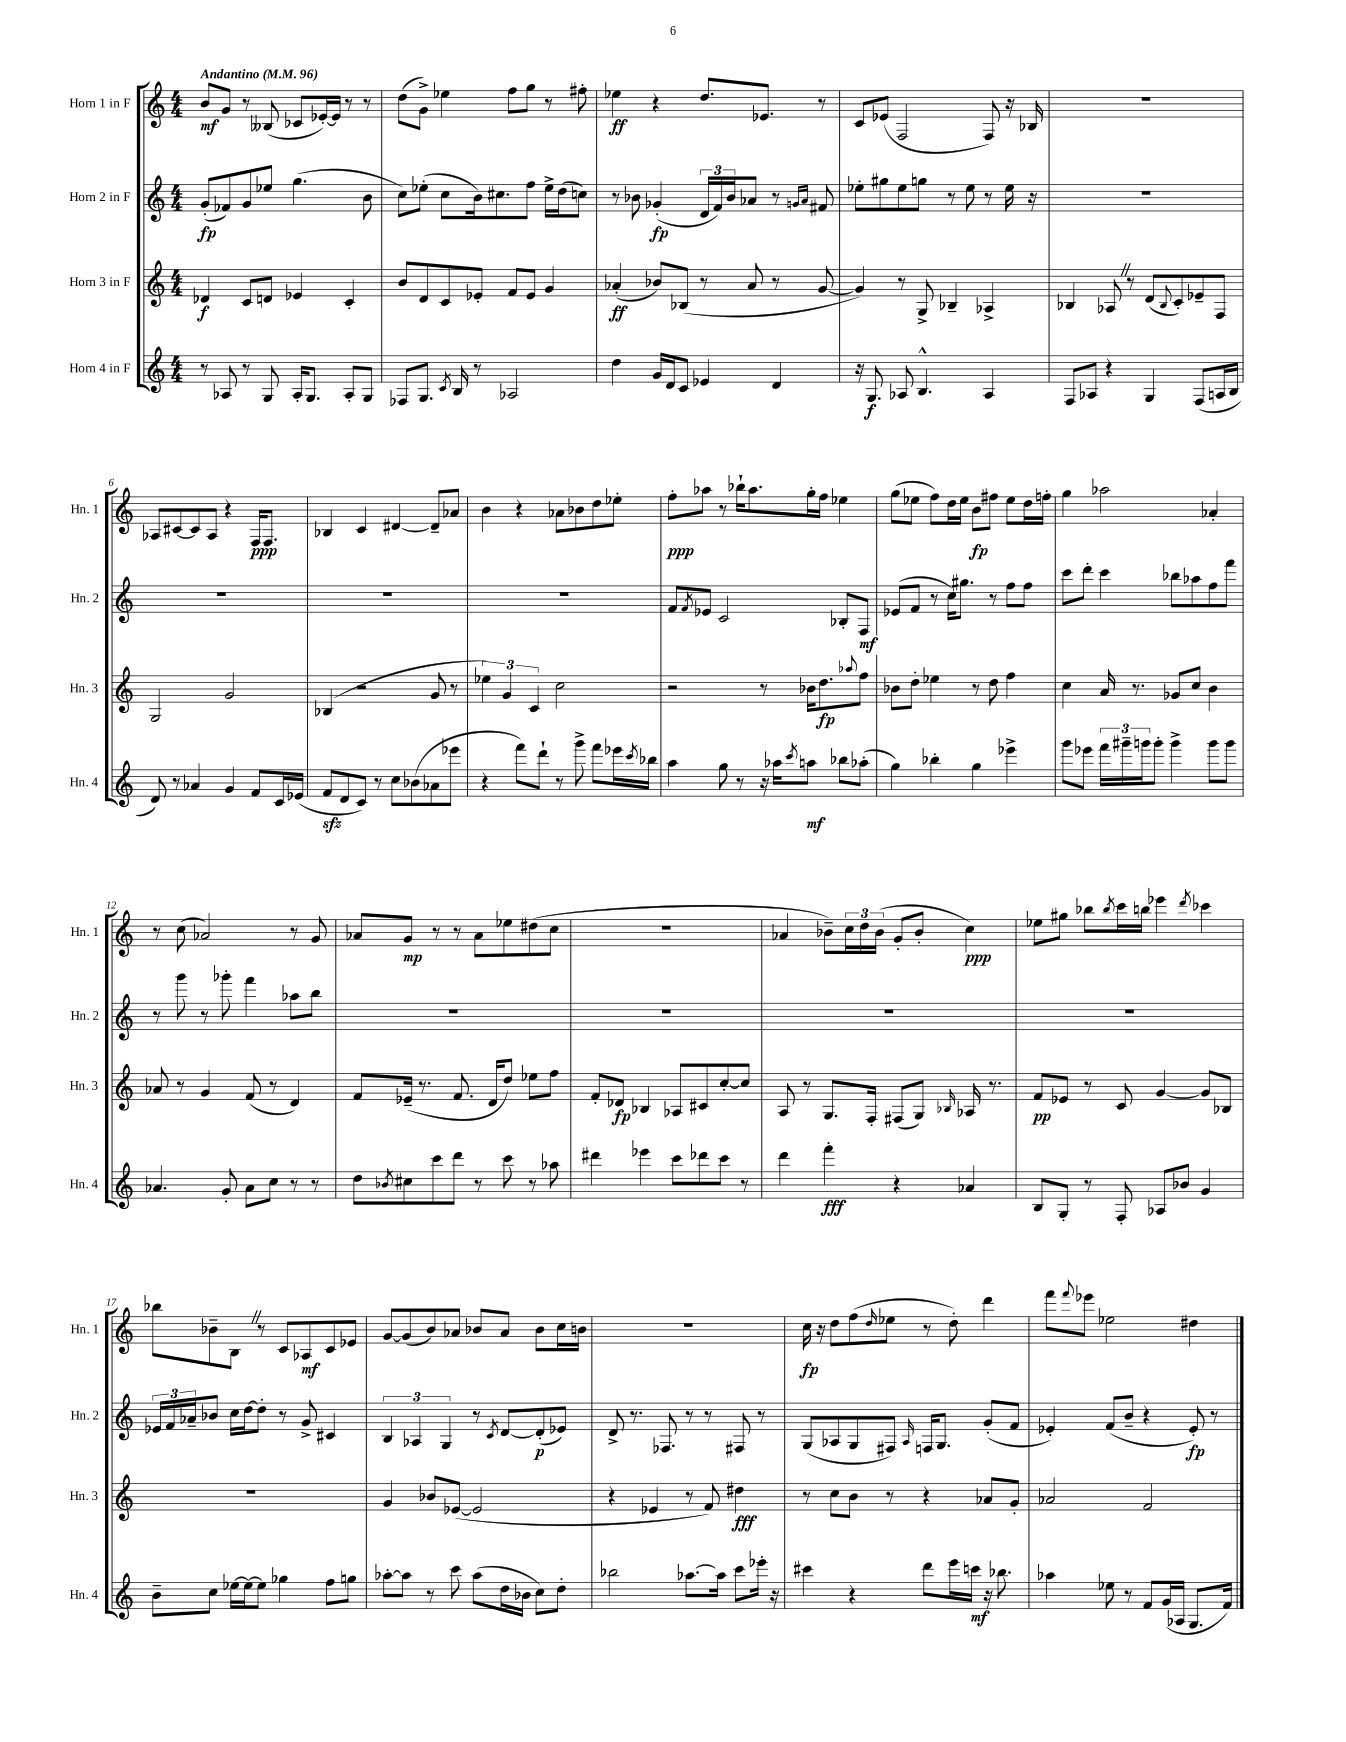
<<
\new StaffGroup <<
\new Staff = "s0" \with { instrumentName = "Horn 1 in F" shortInstrumentName = "Hn. 1" } {
    \clef treble \key c \major \numericTimeSignature \time 4/4 \tempo "Andantino" 4 = 96
    b'8\mf g'8 r8 beses8( ces'8 ees'16~-.) ees'16 r8 r8 |
    d''8( g'8->) ees''4 f''8 g''8 r8 fis''8-. |
    ees''4\ff r4 d''8. ees'8. r8 |
    c'8 ees'8( f2 f8) r16 bes16 |
    R1 |
    aes8 cis'8~ cis'8 aes8 r4 f16\ppp f8. |
    bes4 c'4 dis'4~ dis'8-- aes'8 |
    b'4 r4 aes'8 bes'8 d''8 ees''8-. |
    f''8-.\ppp aes''8 r8 bes''16-! aes''8. g''16-. f''16 ees''4 |
    g''8( ees''8 f''8) d''16 ees''16 b'8\fp fis''8 ees''8 d''16 f''16-. |
    g''4 aes''2 aes'4-. |
    r8 c''8( aes'2) r8 g'8 |
    aes'8 g'8\mp r8 r8 aes'8 ees''8 dis''8( c''8 |
    R1 |
    aes'4 bes'8--) \tuplet 3/2 { c''16 d''16 bes'16( } g'8-. bes'8-. c''4\ppp) |
    ees''8 gis''8 bes''8 \acciaccatura { bes''8 } c'''16 b''16 ees'''4 \acciaccatura { d'''8 } ces'''4 |
    bes''8 bes'8-- b8 \once \override BreathingSign.text = \markup { \musicglyph "scripts.caesura.straight" } \breathe r8 c'8 aes8\mf c'8 ees'8 |
    g'8~ g'8( b'8) aes'8 bes'8 aes'8 bes'8 c''16 b'16 |
    R1 |
    c''16\fp r16 d''8 f''8( \grace { d''16 } ees''8 r8 d''8-.) d'''4 |
    f'''8 \appoggiatura { f'''8 } ees'''8 ees''2 dis''4 \bar "|." |
}
\new Staff = "s1" \with { instrumentName = "Horn 2 in F" shortInstrumentName = "Hn. 2" } {
    \clef treble \key c \major \numericTimeSignature \time 4/4
    g'8-.\fp( fes'8) g'8 ees''8 g''4.( b'8 |
    c''8) ees''8-.( c''8 b'16) cis''8. f''8 ees''16-> d''16( c''8) |
    r8 bes'8 ges'4-.\fp( \tuplet 3/2 { d'16 f'16) bes'16 } aes'8 r8 \grace { g'16 aes'16 } fis'8 |
    ees''8-. gis''8 ees''8 g''8 r8 ees''8 r8 ees''16 r16 |
    R1 |
    R1 |
    R1 |
    R1 |
    f'8 \acciaccatura { f'8 } ees'8 c'2 bes8-. f8\mf |
    ees'8( f'8 r8 c''16) gis''8. r8 f''8 f''8 |
    c'''8 d'''8-. c'''4 bes''8 aes''8 f''8 f'''8 |
    r8 g'''8 r8 ges'''8-. f'''4 aes''8 b''8 |
    R1 |
    R1 |
    R1 |
    R1 |
    \tuplet 3/2 { ees'16 f'16 aes'16-- } bes'8 c''16 d''16~ d''8-. r8 g'8-> cis'4 |
    \tuplet 3/2 { b4 aes4 g4 } r8 \acciaccatura { c'8 } d'8~ d'8-.\p( ees'8) |
    d'8-> r8. fes8. r8 r8 fis8 r8 |
    g8( aes8 g8 fis8) \grace { aes16 } f16 g8. g'8-.( f'8 |
    ees'4-.) f'8( b'8-- r4 ees'8-.\fp) r8 \bar "|." |
}
\new Staff = "s2" \with { instrumentName = "Horn 3 in F" shortInstrumentName = "Hn. 3" } {
    \clef treble \key c \major \numericTimeSignature \time 4/4
    des'4\f c'8 d'8 ees'4 c'4-. |
    b'8 d'8 c'8 ees'8-. f'8 ees'8 g'4 |
    aes'4-.\ff( bes'8) bes8( r8 aes'8 r8 g'8~ |
    g'4) r8 g8-> bes4-- aes4-> |
    bes4 aes8 \once \override BreathingSign.text = \markup { \musicglyph "scripts.caesura.straight" } \breathe r8 d'8( \appoggiatura { bes8 } c'8-.) ees'8-- f8 |
    g2 g'2 |
    bes4( r2 g'8 r8 |
    \tuplet 3/2 { ees''4) g'4 c'4 } c''2 |
    r2 r8 bes'16 d''8.\fp \appoggiatura { aes''8 } f''8 |
    bes'8 d''8-. ees''4 r8 d''8 f''4 |
    c''4 a'16 r8. ges'8 c''8 b'4 |
    aes'8 r8 g'4 f'8( r8 d'4) |
    f'8 ees'16--( r8. f'8. d'16 d''8) ees''8 f''8 |
    f'8-. des'8\fp bes4 aes8 cis'8 c''8~-. c''8 |
    a8 r8 g8. f16-. fis8( g8) \grace { bes16 } aes16 r8. |
    f'8\pp ees'8 r8 c'8 g'4~ g'8 bes8 |
    R1 |
    g'4 bes'8 ees'8~( ees'2 |
    r4 ees'4 r8 f'8) dis''4\fff |
    r8 c''8 b'8 r8 r4 aes'8 g'8-. |
    aes'2 f'2 \bar "|." |
}
\new Staff = "s3" \with { instrumentName = "Horn 4 in F" shortInstrumentName = "Hn. 4" } {
    \clef treble \key c \major \numericTimeSignature \time 4/4
    r8 aes8 r8 g8 aes16-. g8. aes8-. g8 |
    fes8 g8. \acciaccatura { c'8 } b16 r8 aes2 |
    d''4 g'16 d'16 c'8 ees'4 d'4 |
    r16 g8.\f aes8 b4.-^ aes4 |
    f8 aes8 r4 g4 f8( a16 b16 |
    d'8) r8 aes'4 g'4 f'8 c'16 ees'16( |
    f'8\sfz d'8 c'8) r8 c''8 bes'8( aes'8 ees'''8 |
    r4 f'''8) d'''8-! r8 g'''8-> f'''8 ees'''16 \acciaccatura { c'''8 } bes''16 |
    a''4 g''8 r8 r16 aes''16 \acciaccatura { c'''8 } a''8\mf bes''8 aes''8-.( |
    g''4) bes''4-. g''4 ees'''4-> |
    g'''8 ees'''8 \tuplet 3/2 { f'''16 gis'''16-- g'''16 } g'''8-. g'''4-> g'''8 g'''8 |
    aes'4. g'8-. aes'8 c''8 r8 r8 |
    d''8 \acciaccatura { bes'8 } cis''8 c'''8 d'''8 r8 c'''8 r8 aes''8 |
    dis'''4 ees'''4 c'''8 des'''8 c'''8 r8 |
    d'''4 f'''4-.\fff r4 aes'4 |
    b8 g8-. r8 f8-. aes8 bes'8 g'4 |
    b'8-- c''8 ees''16~ ees''16~ ees''8 ges''4 f''8 g''8 |
    aes''8~-. aes''8 r8 c'''8 aes''8( d''16 bes'16 c''8) d''8-. |
    bes''2 aes''8.~ aes''16 c'''8 ees'''16-. r16 |
    cis'''4 r4 d'''8 e'''16 c'''16\mf r16 bes''8. |
    aes''4 ees''8 r8 f'8 g'16( aes16 g8. f'16) \bar "|." |
}
>>
>>
